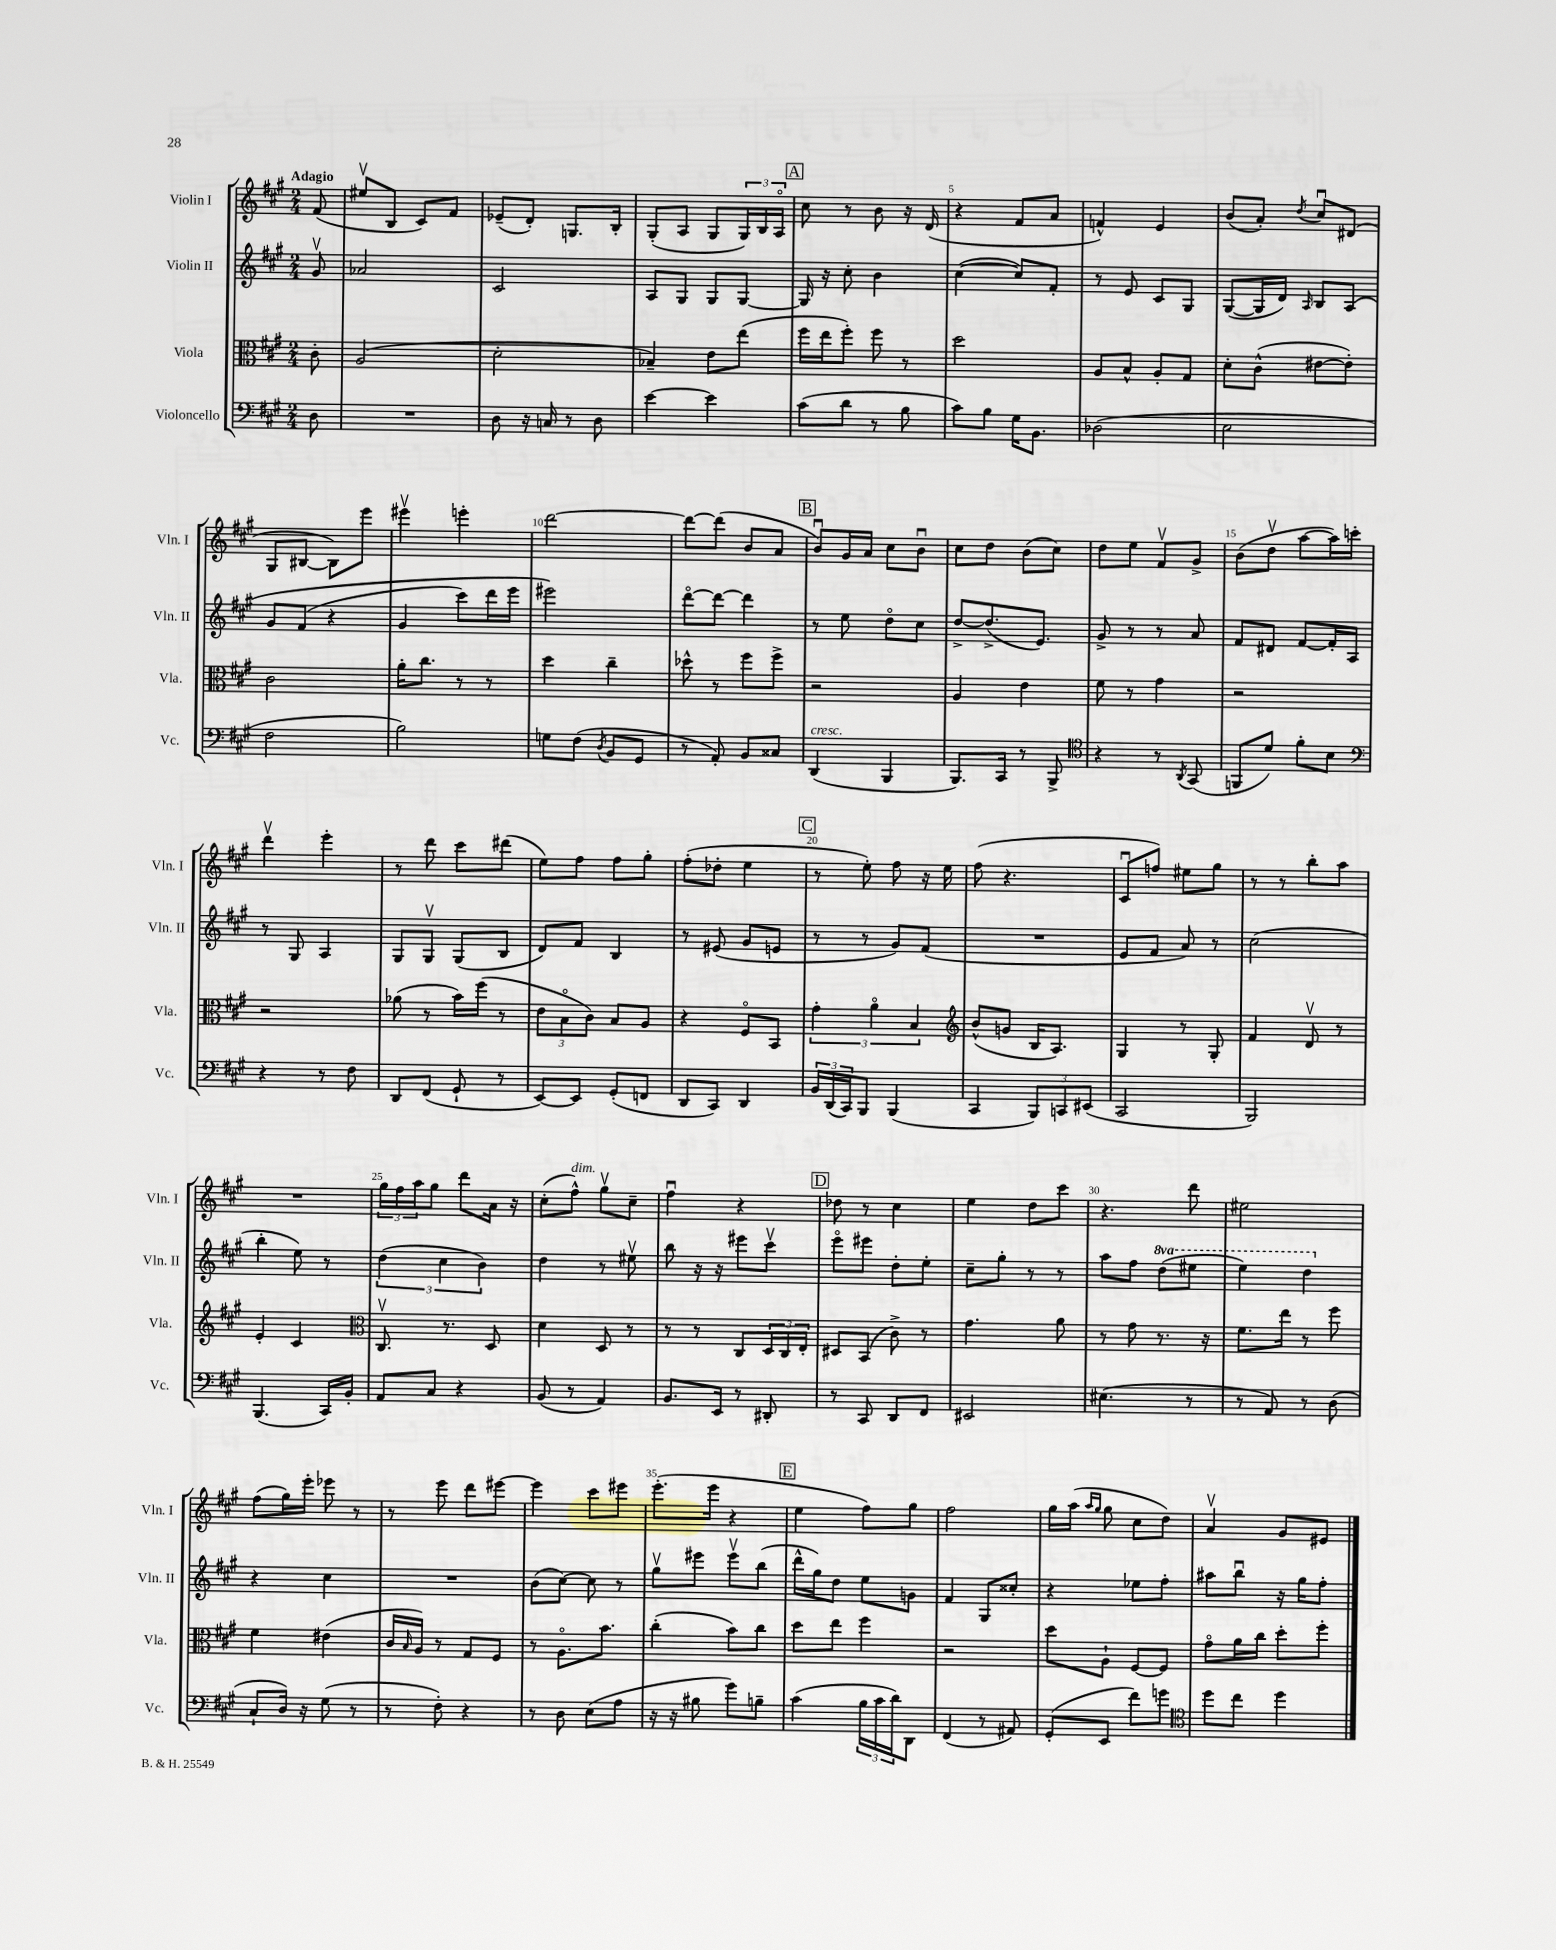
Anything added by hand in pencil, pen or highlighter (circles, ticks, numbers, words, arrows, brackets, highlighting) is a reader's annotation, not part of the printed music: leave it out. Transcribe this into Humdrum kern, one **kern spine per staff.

**kern	**kern	**kern	**kern
*part4	*part3	*part2	*part1
*staff4	*staff3	*staff2	*staff1
*I"Violoncello	*I"Viola	*I"Violin II	*I"Violin I
*I'Vc.	*I'Vla.	*I'Vln. II	*I'Vln. I
*clefF4	*clefC3	*clefG2	*clefG2
*k[f#c#g#]	*k[f#c#g#]	*k[f#c#g#]	*k[f#c#g#]
*M2/4	*M2/4	*M2/4	*M2/4
=	=	=	=
!	!	!	!LO:TX:a:B:t=Adagio
8D\	8c#'\	8g#v/	(8f#/
=1	=1	=1	=1
2r	(2A/	2a-X/	8ee#Xv/L
.	.	.	8B/J
.	.	.	8c#/L)
.	.	.	8f#/J
=2	=2	=2	=2
8D\	2d'\	2c#/	(8e-X~/L
16r	.	.	8d'/J)
16Cn/	.	.	.
8r	.	.	8.Gn/L
8D\	.	.	.
.	.	.	16B'/Jk
=3	=3	=3	=3
[4e\	4B-X~/)	8A/L	(8G#'/L
.	.	8G#/J	8A/J
4e\]	8e\L	8G#/L	8G#/L
.	(8ee\J	[8G#/J	24G#/L)
.	.	.	24B/
.	.	.	24A/JJ
!!LO:REH:place=s1:t=A
=4	=4	=4	=4
(8c#\L	16ff#\LL	16G#/]	8cc#\
.	16ee\J	16r	.
8d\J	8ff#'\J)	8cc#'\	8r
8r	8ff#\	4b\	8b\
8B\	8r	.	16r
.	.	.	(16d/
=5	=5	=5	=5
8c#\L)	2dd\	([4cc#\	4r
8B\J	.	.	.
16G#\KL	.	8cc#/L])	8f#/L
8.BB\J	.	.	.
.	.	8f#'/J	8a/J
=6	=6	=6	=6
(2D-X\	8A/L	8r	4fn^^/)
.	8B^^/J	8e/	.
.	8A'/L	8c#/L	4e/
.	8G#/J	8G#/J	.
=7	=7	=7	=7
2E\	8d'\L	([8G#/L	(8b/L
.	(8c#^^\J	16G#/L]	8a'/J)
.	.	16d/JJ)	.
.	.	16qqA/	8qdd/
.	[8e#X\L	8B/L	8cc#u/L
.	8e#'\J])	(8A/J	(8d#X/J
!!LO:LB:g=z
=8	=8	=8	=8
2F#\	2c#\	8g#/L	8G#/L
.	.	(8f#/J	[8B#X/J
.	.	4r	8B#\L])
.	.	.	8eee\J
=9	=9	=9	=9
2B\)	16a'\KL	4g#/	4eee#Xv\
.	8.cc#\J	.	.
.	8r	8ccc#\L)	4eeen'\
.	8r	16ddd\L	.
.	.	16eee\JJ	.
=10	=10	=10	=10
8Gn\L	4dd\	2eee#X\)	[2ddd\
(8F#\J	.	.	.
8qD/	.	.	.
8BB/L	4cc#~\	.	.
8GG#/J	.	.	.
=11	=11	=11	=11
8r	8dd-X^^\	[8ddd\L	8ddd\L_
8AA'/)	8r	8ddd\J_	(8ddd\J]
8BB/L	8ff#\L	4ddd\]	8b/L
8C##X/J	8ff#^\J	.	8a/J
!!LO:REH:place=s1:t=B
=12	=12	=12	=12
!LO:TX:a:i:t=cresc.	!	!	!
(4DD/	2r	8r	8bu/L)
.	.	8ee\	16g#/L
.	.	.	16a/JJ
4BBB/	.	8dd\L	8cc#\L
.	.	8cc#\J	8bu\J
=13	=13	=13	=13
8.BBB/L)	4A/	[8dd^/L	8cc#\L
.	.	(8.dd^/]	8dd\J
16CC#/Jk	.	.	.
8r	4e\	.	(8b\L
.	.	8.e/J)	.
8BBB^/	.	.	8cc#\J)
=14	=14	=14	=14
*clefC4	*	*	*
4r	8f#\	8g#^/	8dd\L
.	8r	8r	8ee\J
8r	4g#\	8r	8f#v/L
8qAA/	.	.	.
(8GG#/	.	8a/	8g#^/J
=15	=15	=15	=15
8FFn/L	2r	8f#/L	(8b\L
8d/J)	.	8d#X/J	8ddv\J
8f#'\L	.	[8f#/L	[8aa\L
8B\J	.	16f#'/L]	16aa\L])
.	.	16A/JJ	16cccn'\JJ
!!LO:LB:g=z
=16	=16	=16	=16
*clefF4	*	*	*
4r	2r	8r	4dddv\
.	.	8G#/	.
8r	.	4A/	4eee'\
8F#\	.	.	.
=17	=17	=17	=17
8DD/L	(8a-X\	8G#/L	8r
(8FF#/J	8r	8G#v/J	8ddd\
8GG#`/	16b\LL)	(8G#/L	8ccc#\L
.	(16ff#\JJ	.	.
8r	8r	8B/J	(8ddd#X\J
=18	=18	=18	=18
[8EE/L)	12e\L	8d/L)	8ee\L)
.	12B\	.	.
8EE/J]	.	8f#/J	8ff#\J
.	12c#\J)	.	.
(8GG#'/L	8B/L	4B/	8ff#\L
8FFn/J	8A/J	.	8gg#'\J
=19	=19	=19	=19
8DD/L	4r	8r	(8ff#'\L
8CC#/J)	.	(8e#X/	8dd-X'\J
4DD/	8F#/L	8g#/L	4ee\
.	8BB/J	8en/J	.
!!LO:REH:place=s1:t=C
=20	=20	=20	=20
24BB/LL	6g#'\	8r	8r
(24DD/	.	.	.
24CC#/J)	.	.	.
8BBB/J	.	8r	8ee'\)
.	6a\	.	.
(4BBB/	.	8g#/L)	8ff#\
.	6B/	.	.
.	.	(8f#/J	16r
.	.	.	16ee\
=21	=21	=21	=21
*	*clefG2	*	*
4CC#/	(8b^^/L	2r	(8ff#\
.	8gn/J	.	4.r
12BBB/L)	16B/KL	.	.
.	8.A/J)	.	.
12CCn/	.	.	.
(12EE#X/J	.	.	.
=22	=22	=22	=22
2CC#/	4G#/	8e/L	8c#u/L
.	.	8f#/J	8ffn/J)
.	8r	8a/)	8ee#X\L
.	8G#'/	8r	8gg#\J
=23	=23	=23	=23
2BBB/)	4f#/	(2cc#\	8r
.	.	.	8r
.	8dv/	.	8bb'\L
.	8r	.	8aa\J
!!LO:LB:g=z
=24	=24	=24	=24
(4.BBB/	4e'/	4bb'\	2r
.	4c#/	8ee\)	.
16CC#/LL)	.	8r	.
16BB'/JJ	.	.	.
=25	=25	=25	=25
*	*clefC3	*	*
8AA/L	8.C#v/	(6dd\	24gg#\LL
.	.	.	24ff#\
.	.	.	24aa\J
8C#/J	.	.	8gg#\J
.	.	6cc#\	.
.	8.r	.	.
4r	.	.	8ddd\L
.	.	6b\)	.
.	8D/	.	16a\Jk
.	.	.	16r
=26	=26	=26	=26
(8BB/	4d\	4dd\	(8cc#'\L
!	!	!	!LO:TX:a:i:t=dim.
8r	.	.	8ff#^^\J)
4AA/)	8D/	8r	8gg#v\L
.	8r	8ee#Xv\	8cc#~\J
=27	=27	=27	=27
8.BB/L	8r	8bb\	4ff#u\
.	8r	16r	.
16EE/Jk	.	16r	.
8r	8C#/L	8eee#X\L	4r
8DD#X'/	24D/L	8ccc#v\J	.
.	24C#/	.	.
.	24E'/JJ	.	.
!!LO:REH:place=s1:t=D
=28	=28	=28	=28
8r	8D#X/L	8eee\L	8dd-X\
8CC#/	(8BB/J	8eee#X\J	8r
8DD/L	8c#^\)	8dd'\L	4cc#\
8FF#/J	8r	8ee'\J	.
=29	=29	=29	=29
2EE#X/	4.g#\	8cc#~\L	4ee\
.	.	8gg#'\J	.
.	.	8r	8dd\L
.	8a\	8r	8ccc#\J
=30	=30	=30	=30
(4.E#X\	8r	8aa\L	4.r
.	8g#\	8ff#\J	.
*	*	*8va	*
.	8.r	(8ddd\L	.
8r	.	8eee#X\J	8ddd\
.	16r	.	.
=31	=31	=31	=31
8r	8.f#\L	4eee\)	2ee#X\
8AA/)	.	.	.
.	16ee\Jk	.	.
8r	8r	4ddd\	.
(8D\	8ff#\	.	.
!!LO:LB:g=z
=32	=32	=32	=32
*	*	*X8va	*
8C#`/L	4f#\	4r	(8ff#\L
16D/Jk)	.	.	16gg#\L)
16r	.	.	16eee'\JJ
(8G#\	(4e#X\	4cc#\	8eee-X\
8r	.	.	8r
=33	=33	=33	=33
8r	16c#/LL	2r	8r
.	16qqB/	.	.
.	16A/JJ)	.	.
8F#'\)	8r	.	8eee\
4r	8G#/L	.	8ddd\L
.	8F#/J	.	[8eee#X\J
=34	=34	=34	=34
8r	8r	(8b\L	4eee#\]
8D\	8.A\L	[8cc#\J)	.
(8E\L	.	8cc#\]	8ccc#\L
.	8.b\J	.	.
8A\J	.	8r	8eee#X\J
=35	=35	=35	=35
16r	(4cc#'\	8gg#v\L	(8.eee'\L
16r	.	.	.
8B#X\	.	8eee#X\J	.
.	.	.	16eee\Jk
8g#\L)	8b\L)	8eee#v\L	4r
8Bn~\J	8cc#\J	(8bb\J	.
!!LO:REH:place=s1:t=E
=36	=36	=36	=36
(4c#\	8dd\L	16ddd^^\LL	4ee\
.	.	16gg#\J)	.
.	8ee\J	8dd\J	.
24B\LL	4ff#\	8ee\L	8ff#\L)
24c#\	.	.	.
24d\J)	.	.	.
8DD\J	.	8gn\J	8gg#\J
=37	=37	=37	=37
(4FF#/	2r	4f#/	2ff#\
8r	.	8G#/L	.
8AA#X/)	.	8cc##X'/J	.
=38	=38	=38	=38
(8GG#'/L	8dd\L	4r	16gg#\LL
.	.	.	(16aa\JJ
.	.	.	16qqaa/LL
.	.	.	16qqgg#/JJ
8EE/J	8A`\J	.	8gg#\
8f#\L)	[8F#/L	8ee-X\L	8cc#\L
8gn\J	8F#/J]	8ff#'\J	8dd\J)
=39	=39	=39	=39
*clefC4	*	*	*
8dd\L	8g#\L	8aa#X\L	4av/
8cc#\J	16a\L	8bbu\J	.
.	16cc#\JJ	.	.
4dd\	8dd'\L	16r	8g#/L
.	.	16gg#\KL	.
.	8ff#'\J	8ff#'\J	8e#X/J
==	==	==	==
*-	*-	*-	*-
